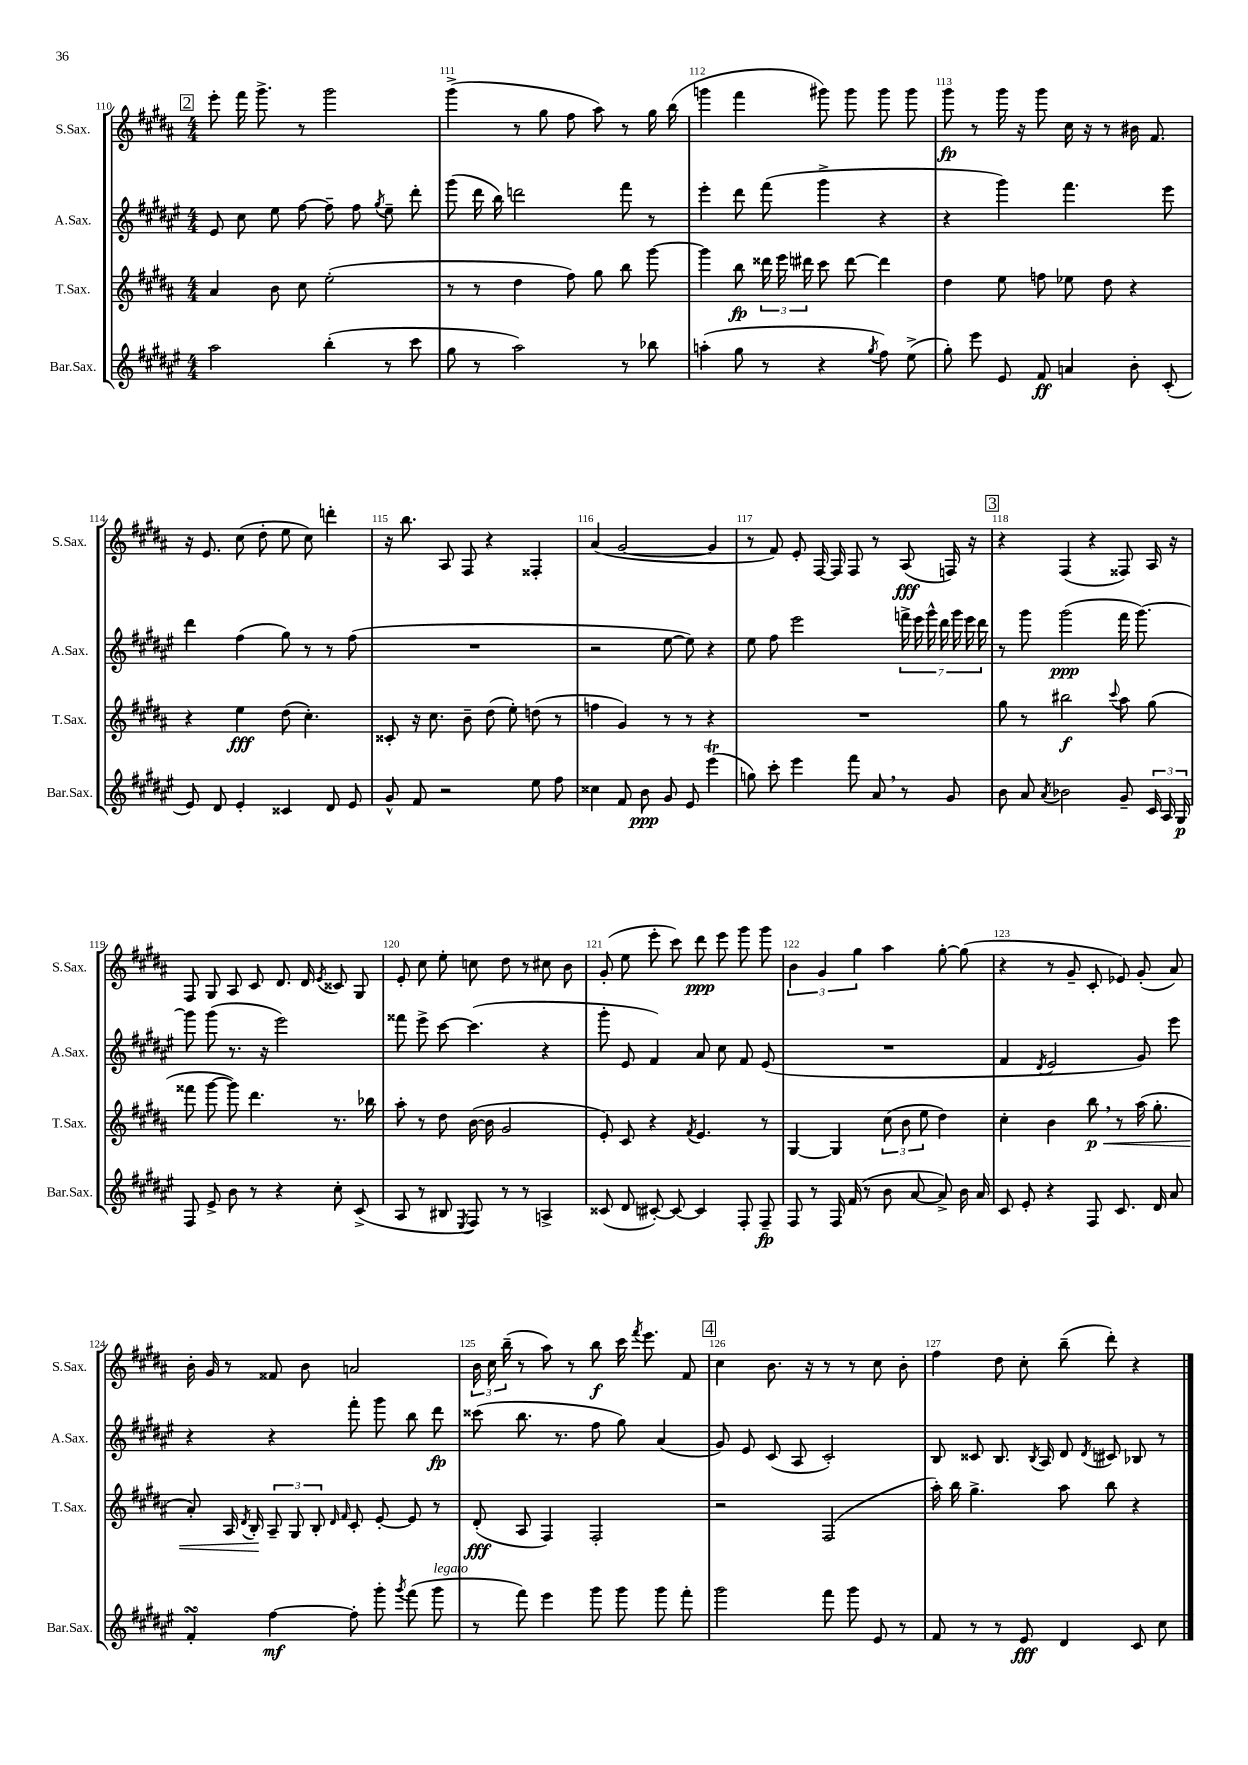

**kern	**dynam	**kern	**dynam	**kern	**dynam	**kern	**dynam
*part4	*part4	*part3	*part3	*part2	*part2	*part1	*part1
*staff4	*staff4	*staff3	*staff3	*staff2	*staff2	*staff1	*staff1
*I"Bar.Sax.	*	*I"T.Sax.	*	*I"A.Sax.	*	*I"S.Sax.	*
*I'Bar.Sax.	*	*I'T.Sax.	*	*I'A.Sax.	*	*I'S.Sax.	*
*clefG2	*	*clefG2	*	*clefG2	*	*clefG2	*
*k[f#c#g#d#a#e#]	*	*k[f#c#g#d#a#]	*	*k[f#c#g#d#a#e#]	*	*k[f#c#g#d#a#]	*
*M4/4	*	*M4/4	*	*M4/4	*	*M4/4	*
!!LO:REH:place=s1:t=2
=110	=110	=110	=110	=110	=110	=110	=110
2aa#\	.	4a#/	.	8e#/	.	8eee'\	.
.	.	.	.	8cc#\	.	16fff#\	.
.	.	.	.	.	.	8.ggg#^\	.
.	.	8b\	.	8ee#\	.	.	.
.	.	8cc#\	.	[8ff#\	.	8r	.
(4bb'\	.	(2ee'\	.	8ff#~\]	.	2ggg#\	.
.	.	.	.	8ff#\	.	.	.
.	.	.	.	8qgg#/	.	.	.
8r	.	.	.	8ee#~\	.	.	.
8ccc#\	.	.	.	8ddd#'\	.	.	.
=111	=111	=111	=111	=111	=111	=111	=111
8gg#\	.	8r	.	(8ggg#\	.	(4ggg#^\	.
8r	.	8r	.	16ddd#\	.	.	.
.	.	.	.	16bb\)	.	.	.
2aa#\)	.	4dd#\	.	2dddn\	.	8r	.
.	.	.	.	.	.	8gg#\	.
.	.	8ff#\)	.	.	.	8ff#\	.
.	.	8gg#\	.	.	.	8aa#\)	.
8r	.	8bb\	.	8fff#\	.	8r	.
8bb-X\	.	[8ggg#\	.	8r	.	16gg#\	.
.	.	.	.	.	.	(16bb\	.
=112	=112	=112	=112	=112	=112	=112	=112
(4aan'\	.	4ggg#\]	.	4eee#'\	.	4gggn\	.
8gg#\	.	8bb\	fp	8ddd#\	.	4fff#\	.
8r	.	24ddd##X\	.	(8fff#\	.	.	.
.	.	24eee\	.	.	.	.	.
.	.	24ddd#X\	.	.	.	.	.
4r	.	8ccc#\	.	4ggg#^\	.	8ggg#X\)	.
.	.	[8ddd#\	.	.	.	8ggg#\	.
8qgg#/	.	.	.	.	.	.	.
8ff#\)	.	4ddd#\]	.	4r	.	8ggg#\	.
(8ee#^\	.	.	.	.	.	8ggg#\	.
=113	=113	=113	=113	=113	=113	=113	=113
8gg#'\)	.	4dd#\	.	4r	.	8ggg#\	fp
8eee#\	.	.	.	.	.	8r	.
8e#/	.	8ee\	.	4ggg#\)	.	16ggg#\	.
.	.	.	.	.	.	16r	.
8f#/	ff	8ffn\	.	.	.	8ggg#\	.
4an/	.	8ee-X\	.	4.fff#\	.	16cc#\	.
.	.	.	.	.	.	16r	.
.	.	8dd#\	.	.	.	8r	.
8b'\	.	4r	.	.	.	16b#X\	.
.	.	.	.	.	.	8.f#/	.
(8c#'/	.	.	.	8eee#\	.	.	.
!!LO:LB:g=z
=114	=114	=114	=114	=114	=114	=114	=114
8e#/)	.	4r	.	4ddd#\	.	16r	.
.	.	.	.	.	.	8.e/	.
8d#/	.	.	.	.	.	.	.
4e#'/	.	4ee\	fff	(4ff#\	.	(8cc#\	.
.	.	.	.	.	.	8dd#'\	.
4c##X/	.	(8dd#\	.	8gg#\)	.	8ee\	.
.	.	4.cc#'\)	.	8r	.	8cc#\)	.
8d#/	.	.	.	8r	.	4dddn'\	.
8e#/	.	.	.	(8ff#\	.	.	.
=115	=115	=115	=115	=115	=115	=115	=115
8g#^^/	.	8c##X'/	.	1r	.	16r	.
.	.	.	.	.	.	8.bb\	.
8f#/	.	16r	.	.	.	.	.
.	.	8.cc#\	.	.	.	.	.
2r	.	.	.	.	.	8A#/	.
.	.	8b~\	.	.	.	8F#/	.
.	.	(8dd#\	.	.	.	4r	.
.	.	8ee'\)	.	.	.	.	.
8ee#\	.	(8ddn\	.	.	.	4F##X'/	.
8ff#\	.	8r	.	.	.	.	.
=116	=116	=116	=116	=116	=116	=116	=116
4cc##X\	.	4ffn\	.	2r	.	(4a#/	.
8f#/	.	4g#/)	.	.	.	[2g#/	.
8b\	ppp	.	.	.	.	.	.
8g#/	.	8r	.	[8ee#\	.	.	.
8e#/	.	8r	.	8ee#\])	.	.	.
(4eee#t\	.	4r	.	4r	.	4g#/]	.
=117	=117	=117	=117	=117	=117	=117	=117
8ggn\)	.	1r	.	8ee#\	.	8r	.
8ccc#'\	.	.	.	8ff#\	.	8f#/)	.
4eee#\	.	.	.	2eee#\	.	8e'/	.
.	.	.	.	.	.	[16F#/	.
.	.	.	.	.	.	16F#/]	.
8fff#\	.	.	.	.	.	8F#/	.
8a#,/	.	.	.	.	.	8r	.
8r	.	.	.	28fffn^\	.	(8A#/	fff
.	.	.	.	28eee#\	.	.	.
.	.	.	.	28ggg#^^\	.	.	.
.	.	.	.	28ddd#\	.	.	.
8g#/	.	.	.	.	.	16Fn/)	.
.	.	.	.	28ggg#\	.	.	.
.	.	.	.	28eee#\	.	.	.
.	.	.	.	.	.	16r	.
.	.	.	.	28ddd#\	.	.	.
!!LO:REH:place=s1:t=3
=118	=118	=118	=118	=118	=118	=118	=118
8b\	.	8gg#\	.	8r	.	4r	.
8a#/	.	8r	.	8ggg#\	.	.	.
8qa#/	.	.	.	.	.	.	.
2b-X\	.	2bb#X\	f	(2ggg#\	ppp	(4F#/	.
.	.	.	.	.	.	4r	.
.	.	8qqccc#/	.	.	.	.	.
8g#~/	.	8aa#\	.	16fff#\	.	8F##X/)	.
.	.	.	.	[8.ggg#\)	.	.	.
24c#/	.	(8gg#\	.	.	.	16A#/	.
24A#/	.	.	.	.	.	.	.
.	.	.	.	.	.	16r	.
24G#/	p	.	.	.	.	.	.
!!LO:LB:g=z
=119	=119	=119	=119	=119	=119	=119	=119
8F#/	.	8fff##X\	.	8ggg#\]	.	8F#/	.
8e#^/	.	[8ggg#\	.	(8ggg#\	.	8G#/	.
8b\	.	8ggg#\])	.	8.r	.	8A#/	.
8r	.	4.ddd#\	.	.	.	8c#/	.
.	.	.	.	16r	.	.	.
4r	.	.	.	2eee#\)	.	8.d#/	.
.	.	.	.	.	.	16d#/	.
.	.	.	.	.	.	8qe/	.
8cc#'\	.	8.r	.	.	.	8c##X/	.
(8c#^/	.	.	.	.	.	8G#/	.
.	.	16bb-X\	.	.	.	.	.
=120	=120	=120	=120	=120	=120	=120	=120
8A#/	.	8aa#'\	.	8fff##X\	.	8e'/	.
8r	.	8r	.	8eee#^\	.	8cc#\	.
8B#X/	.	8dd#\	.	[8ccc#\	.	8ee'\	.
8qE#/	.	.	.	.	.	.	.
8F#/)	.	([16b\	.	(4.ccc#\]	.	8ccn\	.
.	.	16b\]	.	.	.	.	.
8r	.	2g#/	.	.	.	8dd#\	.
8r	.	.	.	.	.	8r	.
4An^/	.	.	.	4r	.	8cc#X\	.
.	.	.	.	.	.	8b\	.
=121	=121	=121	=121	=121	=121	=121	=121
(8c##X/	.	8e'/)	.	8ggg#'\	.	(8g#'/	.
8d#/	.	8c#/	.	8e#/	.	8ee\	.
[8c#X'/)	.	4r	.	4f#/)	.	8eee'\	.
8c#/_	.	.	.	.	.	8ccc#\)	.
.	.	8qf#/	.	.	.	.	.
4c#/]	.	4.e/	.	8a#/	.	8ddd#\	ppp
.	.	.	.	8cc#\	.	8eee\	.
8F#'/	.	.	.	8f#/	.	8ggg#\	.
8F#~/	fp	8r	.	(8e#/	.	8ggg#\	.
=122	=122	=122	=122	=122	=122	=122	=122
8F#/	.	[4G#/	.	1r	.	6b\	.
8r	.	.	.	.	.	.	.
.	.	.	.	.	.	6g#/	.
16F#/	.	4G#/]	.	.	.	.	.
(16f#/	.	.	.	.	.	.	.
.	.	.	.	.	.	6gg#\	.
8r	.	.	.	.	.	.	.
8b\	.	(12cc#\	.	.	.	4aa#\	.
.	.	12b\	.	.	.	.	.
[8a#/	.	.	.	.	.	.	.
.	.	12ee\	.	.	.	.	.
8a#^/])	.	4dd#\)	.	.	.	[8gg#'\	.
16b\	.	.	.	.	.	(8gg#\]	.
16a#/	.	.	.	.	.	.	.
=123	=123	=123	=123	=123	=123	=123	=123
8c#/	.	4cc#'\	.	4f#/	.	4r	.
8e#'/	.	.	.	.	.	.	.
.	.	.	.	8qd#/	.	.	.
4r	.	4b\	.	2e#/	.	8r	.
.	.	.	.	.	.	8g#~/	.
!	!	!	!LO:HP:b	!	!	!	!
8F#/	.	8bb,\	< p	.	.	8c#'/	.
8.c#/	.	8r	.	.	.	8e-X/)	.
.	.	(16aa#\	.	8g#/)	.	(8g#'/	.
16d#/	.	8.gg#'\	.	.	.	.	.
8a#/	.	.	.	8eee#\	.	8a#/)	.
!!LO:LB:g=z
=124	=124	=124	=124	=124	=124	=124	=124
4f#sSSs'/	.	8a#'/)	.	4r	.	16b'\	.
.	.	.	.	.	.	16g#/	.
.	.	16A#/	.	.	.	8r	.
.	.	8qd#/	.	.	.	.	.
.	.	16B'/	.	.	.	.	.
[4ff#\	mf	12A#~/	[	4r	.	8f##X/	.
.	.	12G#/	.	.	.	.	.
.	.	.	.	.	.	8b\	.
.	.	12B'/	.	.	.	.	.
.	.	16qqd#/	.	.	.	.	.
.	.	16qqf#/	.	.	.	.	.
8ff#'\]	.	8c#'/	.	8fff#'\	.	2an/	.
8ggg#'\	.	[8e'/	.	8ggg#\	.	.	.
8qggg#/	.	.	.	.	.	.	.
(8fff#\	.	8e/]	.	8bb\	.	.	.
!LO:TX:a:i:t=legato	!	!	!	!	!	!	!
8ggg#\	.	8r	.	8ddd#\	fp	.	.
=125	=125	=125	=125	=125	=125	=125	=125
8r	.	(8d#'/	fff	(8ccc##X\	.	24b\	.
.	.	.	.	.	.	24cc#\	.
.	.	.	.	.	.	(24bb~\	.
8fff#\)	.	8A#/	.	8.bb\	.	8r	.
4eee#\	.	4F#/)	.	.	.	8aa#\)	.
.	.	.	.	8.r	.	.	.
.	.	.	.	.	.	8r	.
8ggg#\	.	2F#'/	.	8ff#\	.	8bb\	f
8ggg#\	.	.	.	8gg#\)	.	16ccc#\	.
.	.	.	.	.	.	8qfff#/	.
.	.	.	.	.	.	8.eee\	.
8ggg#\	.	.	.	(4a#/	.	.	.
8fff#'\	.	.	.	.	.	8f#/	.
!!LO:REH:place=s1:t=4
=126	=126	=126	=126	=126	=126	=126	=126
2ggg#\	.	2r	.	8g#/)	.	4cc#\	.
.	.	.	.	8e#/	.	.	.
.	.	.	.	(8c#/	.	8.b\	.
.	.	.	.	8A#/	.	.	.
.	.	.	.	.	.	16r	.
8fff#\	.	(2F#/	.	2c#'/)	.	8r	.
8ggg#\	.	.	.	.	.	8r	.
8e#/	.	.	.	.	.	8cc#\	.
8r	.	.	.	.	.	8b'\	.
=127	=127	=127	=127	=127	=127	=127	=127
8f#/	.	16aa#'\)	.	8B/	.	4ff#\	.
.	.	16bb\	.	.	.	.	.
8r	.	4.gg#^\	.	8c##X/	.	.	.
8r	.	.	.	8.B/	.	8dd#\	.
8e#/	fff	.	.	.	.	8cc#'\	.
.	.	.	.	8qB/	.	.	.
.	.	.	.	16A#/	.	.	.
4d#/	.	8aa#\	.	8d#/	.	(8bb~\	.
.	.	.	.	8qd#/	.	.	.
.	.	8bb\	.	8c#X/	.	8ddd#'\)	.
8c#/	.	4r	.	8B-X/	.	4r	.
8cc#\	.	.	.	8r	.	.	.
==	==	==	==	==	==	==	==
*-	*-	*-	*-	*-	*-	*-	*-
